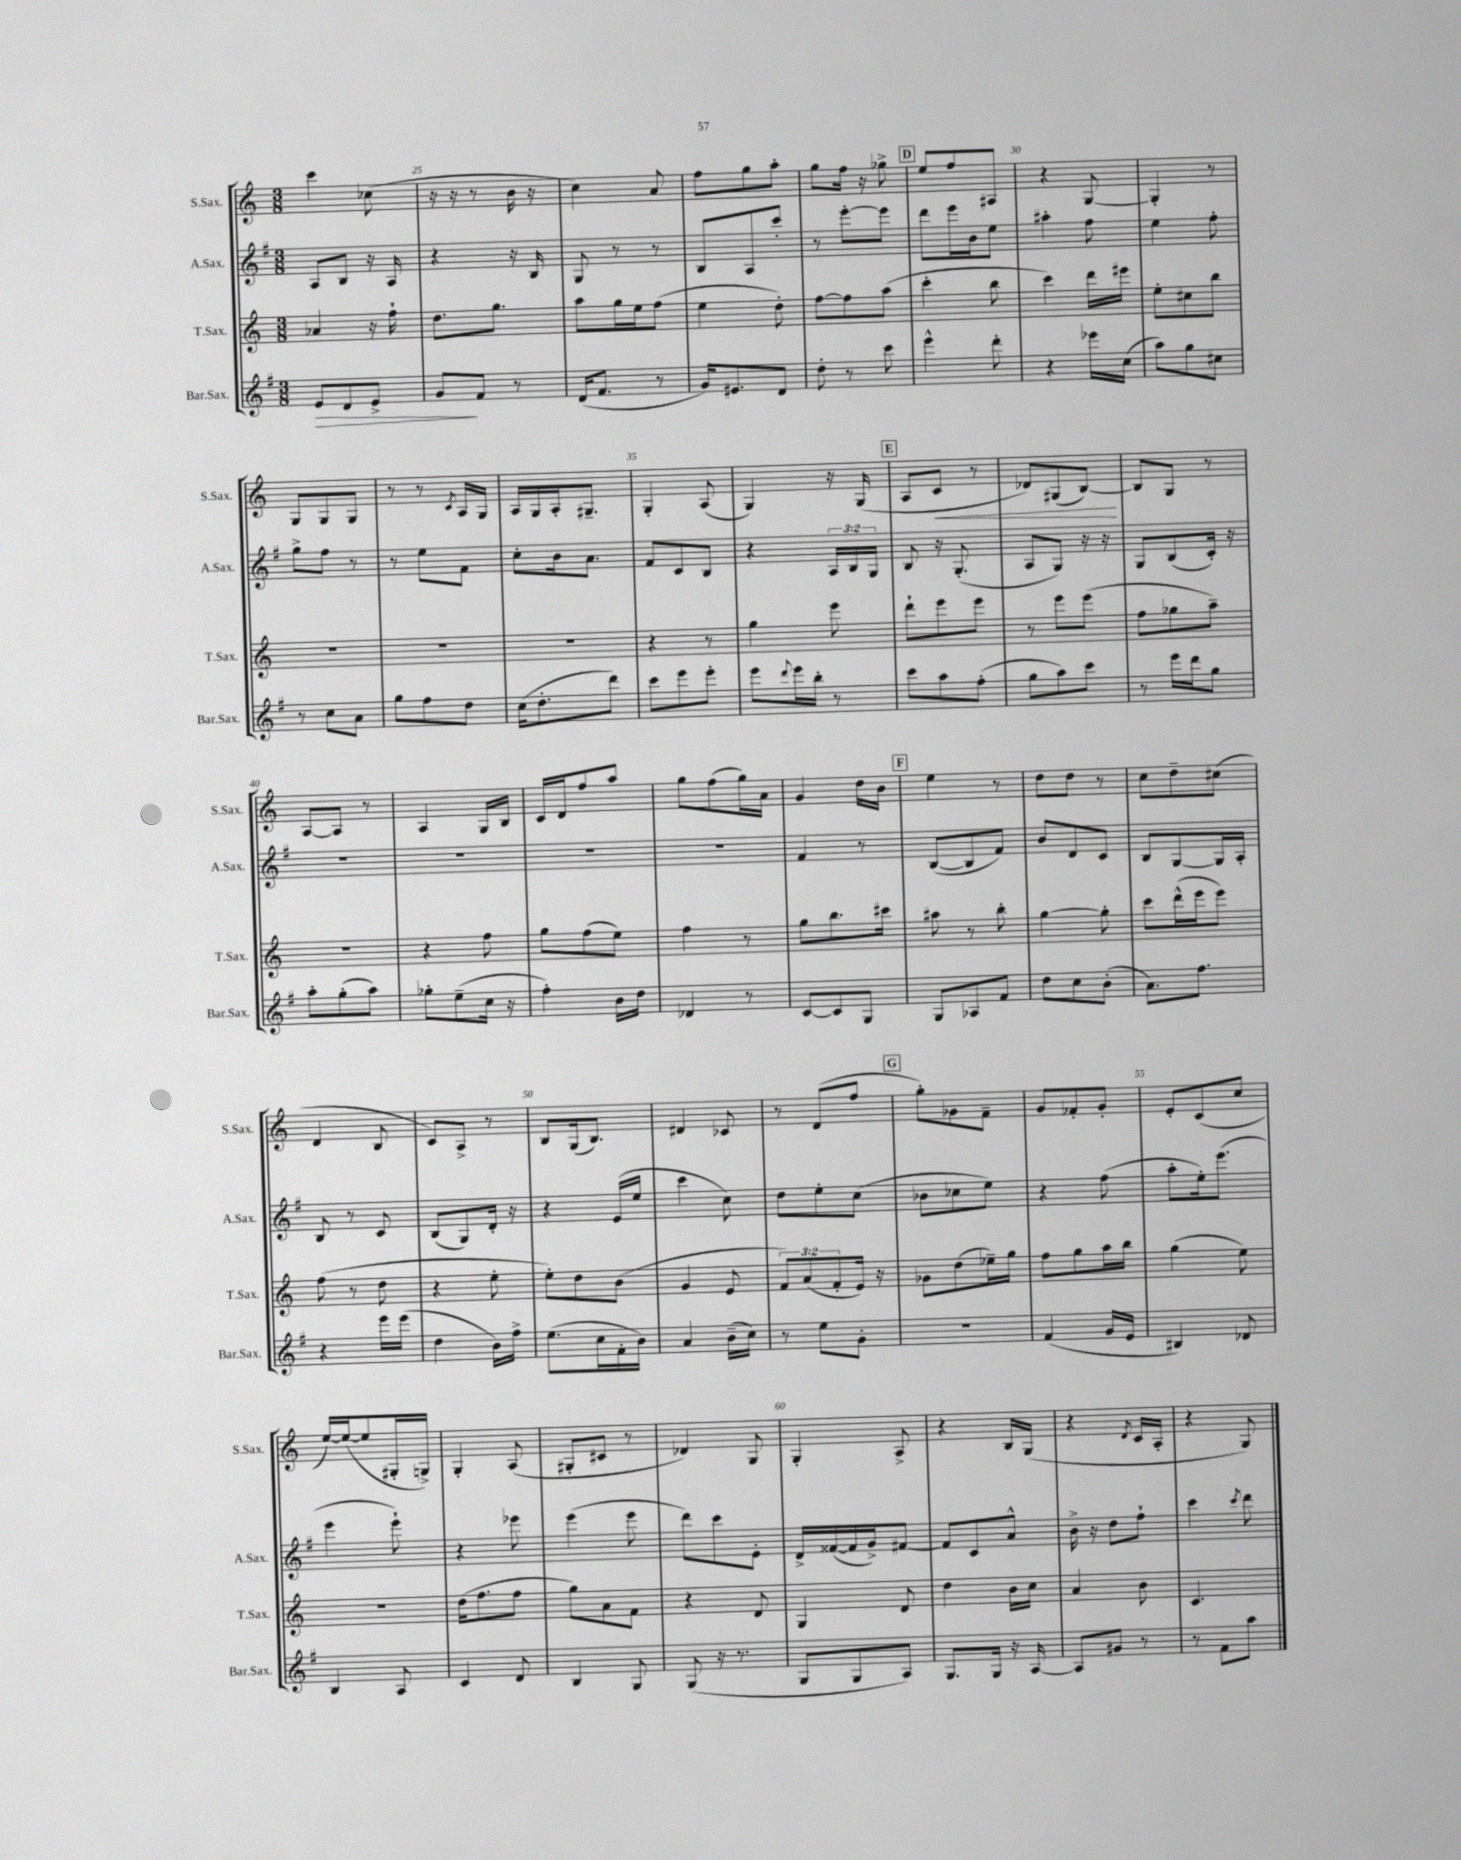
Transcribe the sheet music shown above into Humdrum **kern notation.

**kern	**kern	**kern	**kern
*staff4	*staff3	*staff2	*staff1
*clefG2	*clefG2	*clefG2	*clefG2
*k[f#]	*k[]	*k[f#]	*k[]
*M3/8	*M3/8	*M3/8	*M3/8
8e/L	4a-/	8A/L	4ccc\
8d/	.	8B/J	.
8e^/J	16r	16r	(8cc-\
.	16ff`\	16A/	.
=	=	=	=
8g/L	8.dd\L	4r	16r
.	.	.	16r
8f#/J	.	.	8r
.	8.gg\J	.	.
8r	.	16r	16b\
.	.	16B/	16r
=	=	=	=
(16d/LK	8aa\L	8G/	4cc\)
8.f#/J	.	.	.
.	16gg\L	8r	.
.	16ee\J	.	.
8r	(8ff\J	8r	8a/
=	=	=	=
16g/LK)	4ee\	8B/L	8ff\L
8.e#/	.	.	.
.	.	8A/	8gg\
8d/J	8dd'\)	8ccc'/J	8aa'\J
=	=	=	=
8dd'\	[8ff\L	8r	8gg\L
8r	8ff\]	[8eee'\L	16ff\Jk
.	.	.	16r
8ccc\	(8aa\J	8eee\]J	8gg-^\
=	=	=	=
4eee^^\	4ccc'\	8ddd\L	8ee/L
.	.	16eee\L	8ff/
.	.	16b\J	.
8ddd'\	8bb\	8ee\J	8A#/J
=	=	=	=
4r	4ccc\)	4aa#'\	4r
16eee-\LL	16ddd\LL	8ff#\	[8G/
(16cc\JJ	16eee#\JJ	.	.
=	=	=	=
8aa\L)	8ee'\L	4ee\	4G'/]
8gg\	8cc#\	.	.
8cc#\J	8bb\J	8ff#'\	8r
=	=	=	=
8r	4.r	8gg^\L	8G/L
8cc\L	.	8ff#\J	8G/
8a\J	.	8r	8G/J
=	=	=	=
8gg\L	4.r	8r	8r
8ff#\	.	8ee\L	8r
.	.	.	8qc/
8dd\J	.	8f#\J	16A/LL
.	.	.	16G/JJ
=	=	=	=
(16cc\LK	4.r	8cc'\L	16A/LL
8.dd'\	.	.	16G/
.	.	16b\k	16A'/J
.	.	8.a\J	8.G#~/J
8ddd\J)	.	.	.
=	=	=	=
8ccc\L	4r	8f#/L	4G'/
8eee\	.	8c/	.
8eee'\J	8r	8B/J	(8A/
=	=	=	=
8eee\L	4gg\	4r	4G/)
8qqddd/	.	.	.
16eee\L	.	.	.
16bb'\JJ	.	.	.
8r	8eee\	24A/LL	16r
.	.	24B/	.
.	.	.	(16G/
.	.	24G/JJ	.
=	=	=	=
8ccc\L	8ddd`\L	8B/	8A/L
8aa\	8eee\	16r	8c/J
.	.	(8.G'/	.
(8ff#'\J	8eee\J	.	8r
=	=	=	=
8gg\L	8r	8A/L	8d-/L)
8aa\)	8eee\L	8G/J)	(8G#/
8ccc\J	(8eee\J	16r	[8B/J)
.	.	16r	.
=	=	=	=
8r	8ff\L	8G/L	8B/]L
16eee\LL	8gg-\	(8B/	8G/J
16ddd\J	.	.	.
8gg\J	8aa~\J)	16c'/Jk)	8r
.	.	16r	.
=	=	=	=
8aa'\L	4.r	4.r	[8A/L
(8gg'\	.	.	8A/]J
8aa\J)	.	.	8r
=	=	=	=
8gg-'\L	4r	4.r	4A/
(8ee~\	.	.	.
16cc\Jk	8ff\	.	16G/LL
16r	.	.	16B/JJ
=	=	=	=
4ff#'\)	8gg\L	4.r	16c/LL
.	.	.	16d/J
.	(8ff\	.	8ff/
16b\LL	8ee\J)	.	8aa/J
16dd\JJ	.	.	.
=	=	=	=
4d-/	4ff\	4.r	8gg\L
.	.	.	(8ff\
8r	8r	.	16gg\L)
.	.	.	16a\JJ
=	=	=	=
[8c/L	8gg\L	4f#/	4g/
8c/]	8.bb\	.	.
8G/J	.	8r	16dd\LL
.	16ccc#\Jk	.	16b\JJ
=	=	=	=
8G/L	8aa#\	([8B/L	4ee\
8A-/	8r	8B/]	.
8f#/J	8bb'\	8f#/J)	8r
=	=	=	=
8dd\L	[4gg\	8b/L	8dd\L
8cc\	.	8d/	8dd\J
(8b'\J	8gg'\]	8c/J	8r
=	=	=	=
8.a\L)	8ccc\L	8B/L	8cc\L
.	(16ddd^^\L	[8G/	8dd~\
8.ff#\J	16eee\J	.	.
.	8eee\J)	16G/]L	(8cc#\J
.	.	16A'/JJ	.
=	=	=	=
4r	(8ff\	8B/	4d/
.	8r	8r	.
16eee\LL	8dd\	8c/	8B/
(16eee\JJ	.	.	.
=	=	=	=
4dd\	4r	(8B/L	8c/L)
.	.	8G/)	8A^/J
16b\LL)	8ee'\	16d'/Jk	8r
16ff#^\JJ	.	16r	.
=	=	=	=
(8.ee\L	8ee'\L)	4r	8B/L
.	8dd\	.	(16G/k
16cc\L	.	.	8.B/J)
16f#'\	(8b\J	(16e/LL	.
16b\JJ)	.	16ee/JJ	.
=	=	=	=
4a/	4g/	4ccc\	4d#/
(16b~\LL	8e/	8cc\)	8c-/
16cc\JJ)	.	.	.
=	=	=	=
8r	12f/L)	8dd\L	8r
.	(12a/	.	.
8ee\L	.	8ee'\	(8d/L
.	12f'/	.	.
8g'\J	16e/Jk)	(8cc\J	8ff/J
.	16r	.	.
=	=	=	=
4.r	8g-\L	8b-\L	8gg'\L)
.	(8dd\	8cc-\	8g-\
.	16ee-~\L)	8ee\J)	8f~\J
.	16gg\JJ	.	.
=	=	=	=
(4f#/	8ff\L	4r	8g/L
.	8gg\	.	8f-'/
16g/LL	16aa\L	(8ff#\	8g'/J
16e/JJ	16bb\JJ	.	.
=	=	=	=
4B#/)	(4gg\	8aa'\L	8e'/L
.	.	16ee'\k)	(8c/
.	.	(8.eee\J	.
8d-/	8ee\)	.	8cc/J
=	=	=	=
4B/	4.r	4eee\	[16ee/LL)
.	.	.	(16ee/_J
.	.	.	8ee/]
8A/	.	8eee`\)	16G#'/L
.	.	.	16G^/JJ)
=	=	=	=
4c/	(16dd\LK	4r	4G'/
.	8.ff\	.	.
8d/	8ff\J	8eee-\	(8A/
=	=	=	=
4B/	8gg\L)	(4eee\	8G#'/L
.	8a\	.	8c#/J
8G/	8f\J	8eee\	8r
=	=	=	=
(8G/	4r	8ddd\L)	4d-/)
16r	.	8ccc\	.
8.r	.	.	.
.	8d/	8e'\J	8G/
=	=	=	=
8G/L	4G/	16d^/LL	4G'/
.	.	([16f##/	.
8G/	.	16f##/]	.
.	.	16g^/J)	.
8A/J)	8d/	[8f#/J	8A^/
=	=	=	=
8.G/L	4dd\	8f#/]L	4r
.	.	8c/	.
16G/Jk	.	.	.
16r	16b\LL	8a^^/J	16B/LL
[16A/	16cc\JJ	.	(16G/JJ
=	=	=	=
8A/]L	4a/	16b^\	4r
.	.	16r	.
8g#/J	.	8dd\L	.
.	.	.	8qd/
8r	8b\	8ff#`\J	16c/LL
.	.	.	16A'/JJ
=	=	=	=
8r	4.c/	4ccc\	4r
8f#\L	.	.	.
.	.	8qccc/	.
8aa\J	.	8ddd\	8G/)
==	==	==	==
*-	*-	*-	*-
